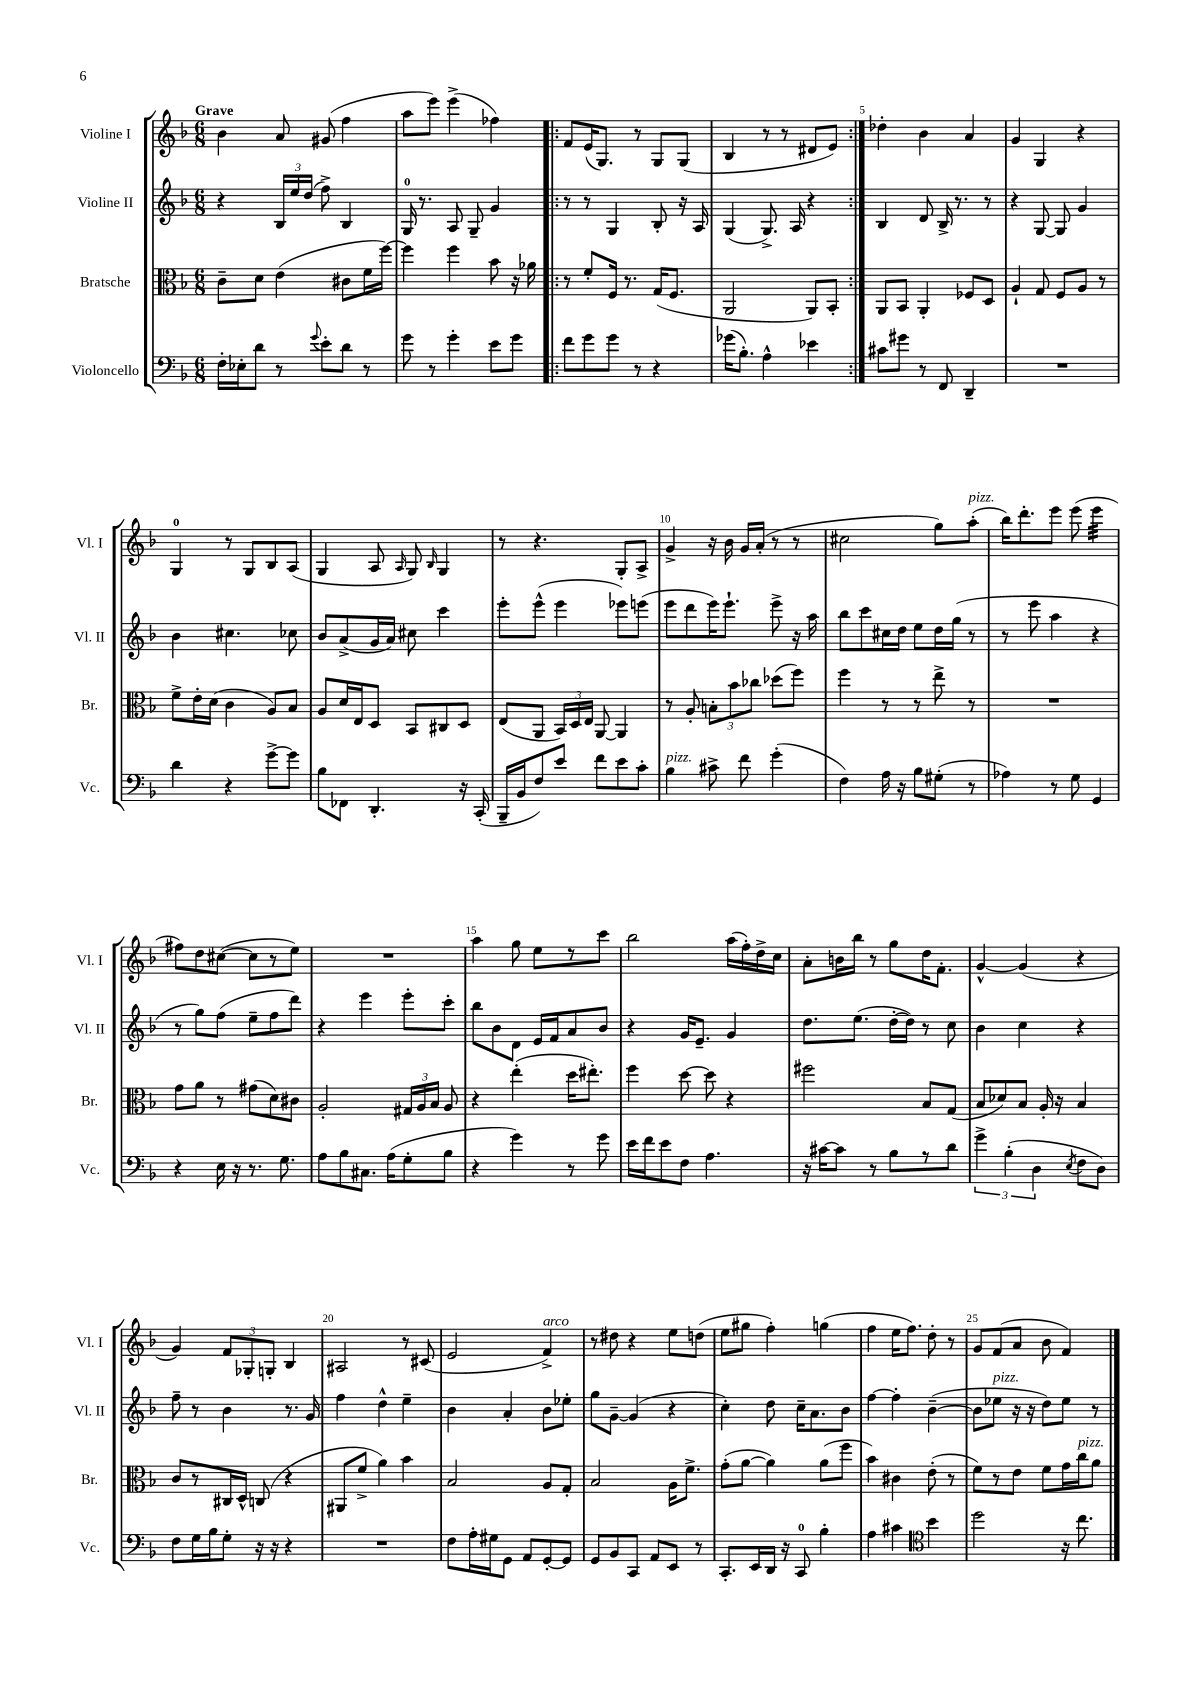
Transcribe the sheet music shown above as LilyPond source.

<<
\new StaffGroup <<
\new Staff = "s0" \with { instrumentName = "Violine I" shortInstrumentName = "Vl. I" } {
    \clef treble \key f \major \numericTimeSignature \time 6/8 \tempo "Grave"
    \autoBeamOff bes'4 a'8 gis'8( f''4 |
    a''8[ e'''8]) e'''4->( fes''4) |
    \repeat volta 2 { f'8[ e'16( g8.]) r8 g8[ g8]( |
    bes4 r8 r8 dis'8[ e'8]) | }
    des''4-. bes'4 a'4 |
    g'4 g4 r4 |
    g4-0 r8 g8[ bes8 a8]( |
    g4 a8 \grace { a16 } g8) \grace { bes16 } g4 |
    r8 r4. g8[-. a8]-> |
    g'4-> r16 bes'16 g'16[ a'16]-.( r8 r8 |
    cis''2 g''8[) a''8]-.^\markup { \italic "pizz." }( |
    bes''16[) d'''8.-. e'''8] e'''8( e'''4:32 |
    fis''8[) d''8 cis''8]~( cis''8[ r8 e''8]) |
    R2. |
    a''4 g''8 e''8[ r8 c'''8] |
    bes''2 a''16[( f''16-.) d''16-> c''16] |
    a'8[-. b'16 bes''16] r8 g''8[ d''16 f'8.]-. |
    g'4~-^ g'4( r4 |
    g'4) \tuplet 3/2 { f'8[ ges8-. g8]-. } bes4 |
    ais2 r8 cis'8( |
    e'2 f'4->^\markup { \italic "arco" }) |
    r8 dis''8 r4 e''8[ d''8]( |
    e''8[ gis''8] f''4-.) g''4( |
    f''4 e''16[ f''8.]) d''8-. r8 |
    g'8[ f'8( a'8] bes'8 f'4) \bar "|." |
}
\new Staff = "s1" \with { instrumentName = "Violine II" shortInstrumentName = "Vl. II" } {
    \clef treble \key f \major \numericTimeSignature \time 6/8
    \autoBeamOff r4 \tuplet 3/2 { bes16[ e''16 d''16]( } f''8->) bes4 |
    g16-0 r8. a8 g8-- g'4 |
    \repeat volta 2 { r8 r8 g4 bes8-. r16 a16 |
    g4( g8.->) a16 r4 | }
    bes4 d'8 bes16-> r8. r8 |
    r4 g8~ g8 g'4 |
    bes'4 cis''4. ces''8 |
    bes'8[ a'8->( g'16 a'16]) cis''8 c'''4 |
    e'''8[-. e'''8]-^( e'''4 ees'''8[) e'''8]( |
    e'''8[ d'''8 e'''16) e'''8.]-! e'''8-> r16 a''16 |
    bes''8[ c'''8 cis''16 d''16] e''8[ d''16 g''16]( r8 |
    r8 e'''8 a''4 r4 |
    r8 g''8[) f''8]( e''8[-- f''8 d'''8]) |
    r4 e'''4 e'''8[-. c'''8]-. |
    bes''8[ bes'8 d'8] e'16[ f'16 a'8 bes'8] |
    r4 g'16[ e'8.]-- g'4 |
    d''8.[ e''8.]( d''16[~-. d''16]) r8 c''8 |
    bes'4 c''4 r4 |
    f''8-- r8 bes'4 r8. g'16 |
    f''4 d''4-^ e''4-- |
    bes'4 a'4-. bes'8[ ees''8]-. |
    g''8[ g'8]~-- g'4( r4 |
    c''4-.) d''8 c''16[-- a'8. bes'8] |
    f''4~ f''4-. bes'4~--( |
    bes'8[ ees''8]^\markup { \italic "pizz." } r16 r16 d''8[) ees''8] r8 \bar "|." |
}
\new Staff = "s2" \with { instrumentName = "Bratsche" shortInstrumentName = "Br." } {
    \clef alto \key f \major \numericTimeSignature \time 6/8
    \autoBeamOff c'8[-- d'8] e'4( cis'8[ f'16 f''16]~) |
    f''4 f''4 bes'8 r16 aes'16 |
    \repeat volta 2 { r8 f'8[-. f16] r8. g16[( f8.] |
    a,2 a,8[) bes,8]-. | }
    a,8[ bes,8] a,4-. fes8[ d8] |
    a4-! g8 f8[ a8] r8 |
    f'8[-> e'16-. d'16]( c'4 a8[) bes8] |
    a8[ d'16 e16 d8] bes,8[ cis8 d8] |
    e8[( a,8] \tuplet 3/2 { bes,16[) d16 e16] } a,8~ a,4 |
    r8 a8-. \tuplet 3/2 { b8[-. bes'8 ces''8] } des''8[( f''8]) |
    f''4 r8 r8 e''8-> r8 |
    R2. |
    g'8[ a'8] r8 gis'8[( d'8) cis'8] |
    a2-. \tuplet 3/2 { gis16[ a16 bes16] } a8 |
    r4 e''4-.( d''16[ eis''8.]-.) |
    f''4 d''8~ d''8 r4 |
    fis''2 bes8[ g8]( |
    bes8[ des'8) bes8] a16-. r16 bes4 |
    c'8[ r8 cis16 d16]-^ c8( r4 |
    ais,8[ f'8]-> a'4) bes'4 |
    bes2 a8[ g8]-. |
    bes2 a16[ f'8.]-> |
    g'8[-.( a'8]~ a'4) a'8[( f''8] |
    bes'4) cis'4 e'8-.( r8 |
    f'8[) r8 e'8] f'8[ g'16 c''16^\markup { \italic "pizz." } a'8] \bar "|." |
}
\new Staff = "s3" \with { instrumentName = "Violoncello" shortInstrumentName = "Vc." } {
    \clef bass \key f \major \numericTimeSignature \time 6/8
    \autoBeamOff f16[-. ees16-. d'8] r8 \appoggiatura { g'8 } e'8[-. d'8] r8 |
    g'8 r8 g'4-. e'8[ g'8] |
    \repeat volta 2 { f'8[ g'8 g'8] r8 r4 |
    ges'16[( bes8.]-.) a4-^ ees'4 | }
    cis'8[ gis'8] r8 f,8 d,4-- |
    R2. |
    d'4 r4 g'8[~-> g'8] |
    bes8[ fes,8] d,4.-. r16 c,16-.( |
    bes,,16[-- bes,16 f8) e'8] f'8[ e'8 c'8]-. |
    bes4^\markup { \italic "pizz." } cis'8-> f'8 g'4-.( |
    f4) a16 r16 bes8[ gis8]-.( r8 |
    aes4) r8 g8 g,4 |
    r4 e16 r16 r8. g8. |
    a8[ bes8 cis8.] a16[( g8-. bes8] |
    r4 g'4) r8 g'8 |
    e'16[ f'16 e'8 f8] a4. |
    r16 cis'16[~ cis'8] r8 bes8[ r8 d'8] |
    \tuplet 3/2 { g'4-> bes4-.( d4 } \acciaccatura { e8 } f8[ d8]) |
    f8[ g16 bes16 g8]-. r16 r16 r4 |
    R2. |
    f8[ a16-. gis16 g,8] a,8[ g,8~-. g,8] |
    g,8[ bes,8 c,8] a,8[ e,8] r8 |
    c,8.[-. e,16 d,16] r16 c,8-0 bes4-. |
    a4 cis'4 \clef tenor bes'4 |
    d''2 r16 c''8. \bar "|." |
}
>>
>>
\layout { \context { \Score \override BarNumber.break-visibility = ##(#f #t #t) barNumberVisibility = #(every-nth-bar-number-visible 5) } }
